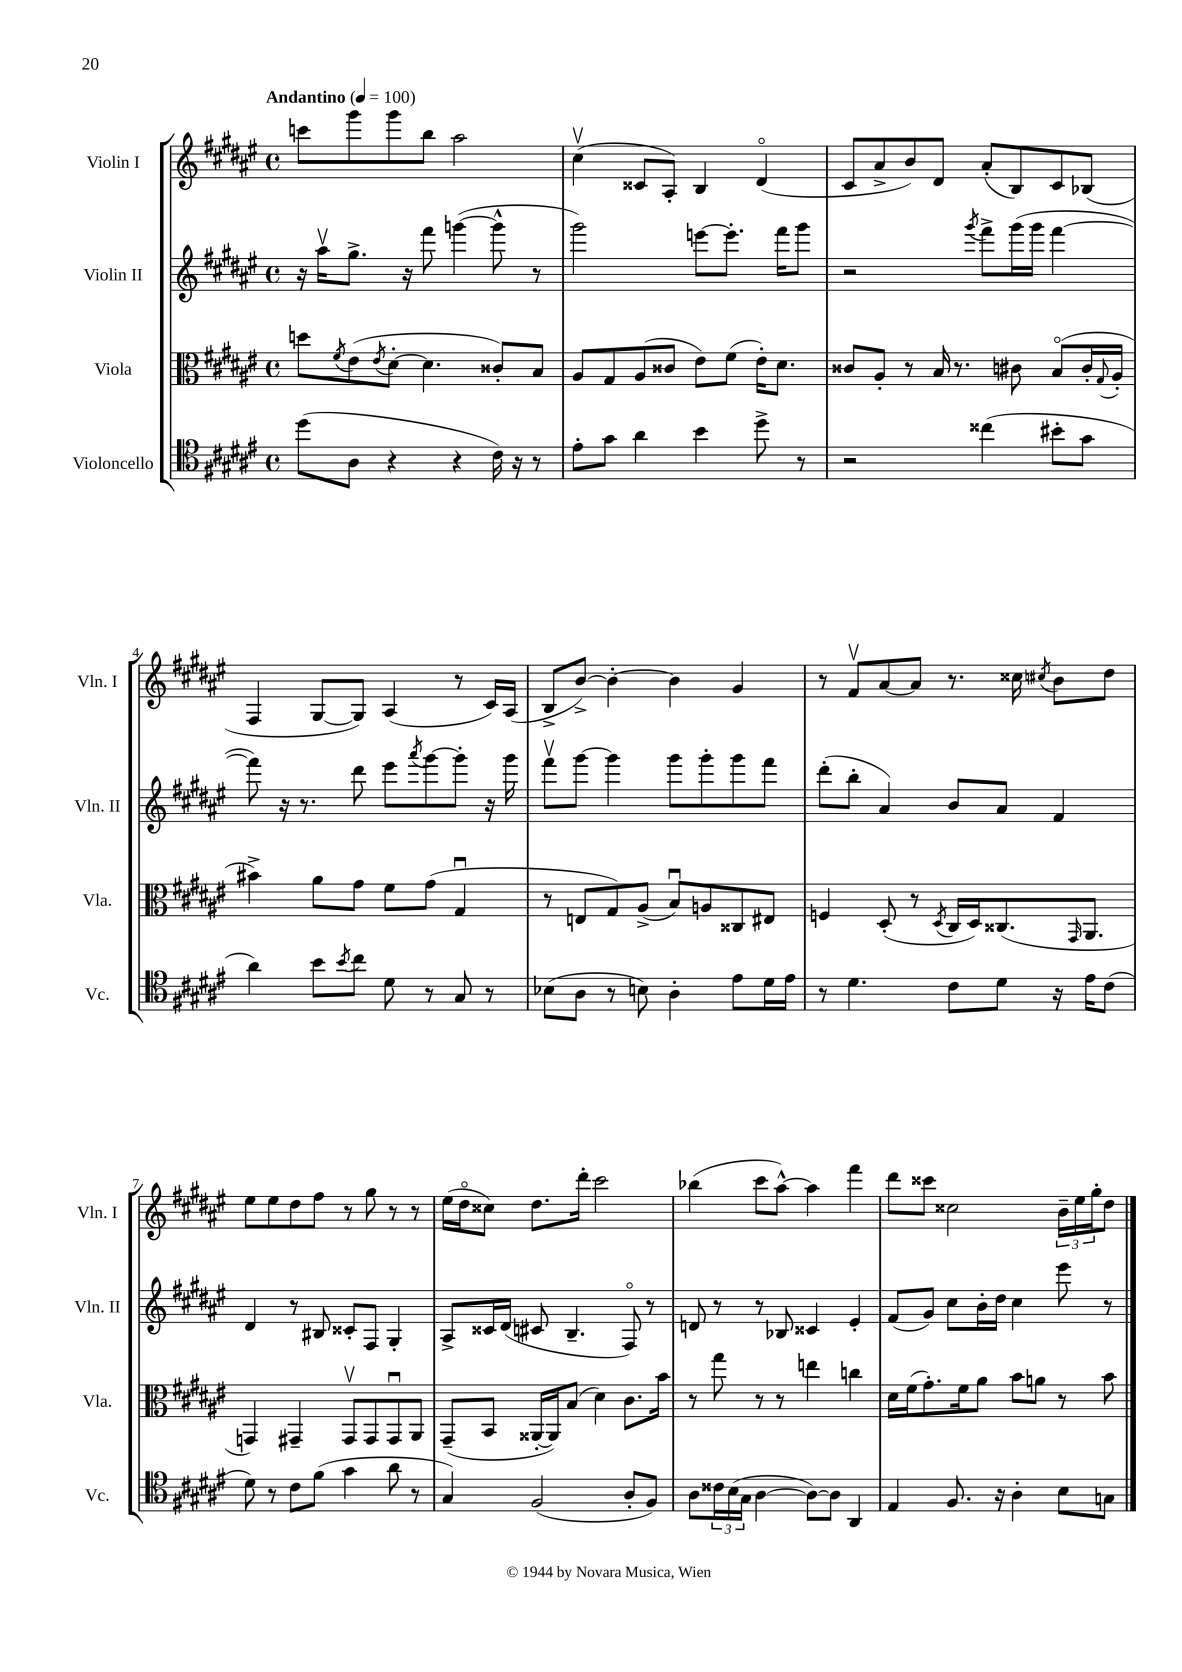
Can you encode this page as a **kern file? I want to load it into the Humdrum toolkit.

**kern	**kern	**kern	**kern
*staff4	*staff3	*staff2	*staff1
*clefC4	*clefC3	*clefG2	*clefG2
*k[f#c#g#d#a#e#]	*k[f#c#g#d#a#e#]	*k[f#c#g#d#a#e#]	*k[f#c#g#d#a#e#]
*M4/4	*M4/4	*M4/4	*M4/4
*met(c)	*met(c)	*met(c)	*met(c)
*MM100	*MM100	*MM100	*MM100
(8dd#	8dd	16r	8ccc
.	.	16aa#v	.
.	8qf#	.	.
8A#	(8e#	8.gg#^	8ggg#
.	8qe#	.	.
4r	[8d#'	.	8ggg#
.	.	16r	.
.	4.d#]	8fff#	8bb
4r	.	([4ggg	2aa#
16c#)	8c##')	8ggg^^]	.
16r	.	.	.
8r	8B	8r	.
=	=	=	=
8e#'	8A#	2ggg#)	(4cc#v
8g#	8G#	.	.
4a#	(8A#	.	8c##
.	8c##	.	8A#')
4b	8e#)	[8eee	4B
.	(8f#	8.eee']	.
8dd#^	16e#')	.	(4d#o
.	8.d#	16fff#	.
8r	.	8ggg#	.
=	=	=	=
2r	8c##	2r	8c#
.	8A#'	.	8a#^
.	8r	.	8b)
.	16B	.	8d#
.	8.r	.	.
.	.	8qggg#	.
(4cc##	.	8fff#^	(8a#'
.	8c#	(16ggg#	8B)
.	.	16ggg#	.
8b#'	(8Bo	[4fff#	8c#
8g#	16c#'	.	(8B-
.	8qqG#	.	.
.	16A#'	.	.
=	=	=	=
4a#)	4b#^)	8fff#])	4F#
.	.	16r	.
.	.	8.r	.
8b	8a#	.	[8G#
8qb	.	.	.
8cc#	8g#	8ddd#	8G#])
8d#	8f#	8eee#	(4A#
.	.	8qaaa#	.
8r	(8g#	[8ggg#	.
8G#	4G#u	8ggg#']	8r
8r	.	16r	16c#)
.	.	16ggg#	(16A#
=	=	=	=
(8B-	8r	8fff#v	8B^
8A#	8E	[8ggg#	[8b^)
8r	8G#)	4ggg#]	4b'_
8B)	(8A#^	.	.
4A#'	8Bu)	8ggg#	4b]
.	8A	8ggg#'	.
8e#	8C##	8ggg#	4g#
16d#	8E#	8fff#	.
16e#	.	.	.
=	=	=	=
8r	4F	(8ddd#'	8r
4.d#	.	8bb'	8f#v
.	(8D#'	4a#)	[8a#
.	8r	.	8a#]
.	8qD#	.	.
8c#	16C#	8b	8.r
.	16D#)	.	.
8d#	(8.C##	8a#	.
.	.	.	16cc##
.	.	.	8qcc#
16r	.	4f#	8b
.	16qqGG#	.	.
16e#	8.AA#	.	.
(8c#	.	.	8dd#
=	=	=	=
8d#)	4GG)	4d#	8ee#
8r	.	.	8ee#
8c#	4GG#~	8r	8dd#
(8f#	.	8B#	8ff#
4g#	8GG#v	8c##'	8r
.	8GG#	8F#	8gg#
8a#	8GG#u	4G#'	8r
8r	8AA#	.	8r
=	=	=	=
4G#)	(8GG#~	8A#^	(16ee#
.	.	.	16dd#o
.	8BB	16c##	8cc##)
.	.	(16d#	.
(2F#	[16AA##'	8c#	8.dd#
.	16AA##])	.	.
.	(8B	4.B~	.
.	.	.	16ddd#'
.	4d#)	.	2ccc#
8A#'	8.c#	8F#o)	.
8F#)	.	8r	.
.	16b	.	.
=	=	=	=
8A#	8r	8d	(4bb-
24c##	8gg#	8r	.
(24B	.	.	.
24G#	.	.	.
[4A#	8r	8r	8ccc#
.	8r	8B-	[8aa#^^)
8A#_)	4ee	4c##	4aa#]
8A#]	.	.	.
4AA#	4cc	4e#'	4fff#
=	=	=	=
4E#	16d#	(8f#	8ddd#
.	(16f#	.	.
.	8.g#')	8g#)	8ccc##
8.F#	.	8cc#	2cc##
.	16f#	.	.
.	8a#	16b'	.
16r	.	16dd#	.
4A#'	8b	4cc#	.
.	8a	.	.
8B	8r	8eee#	24b~
.	.	.	24ee#
.	.	.	24gg#'
8G	8b	8r	8dd#
==	==	==	==
*-	*-	*-	*-
